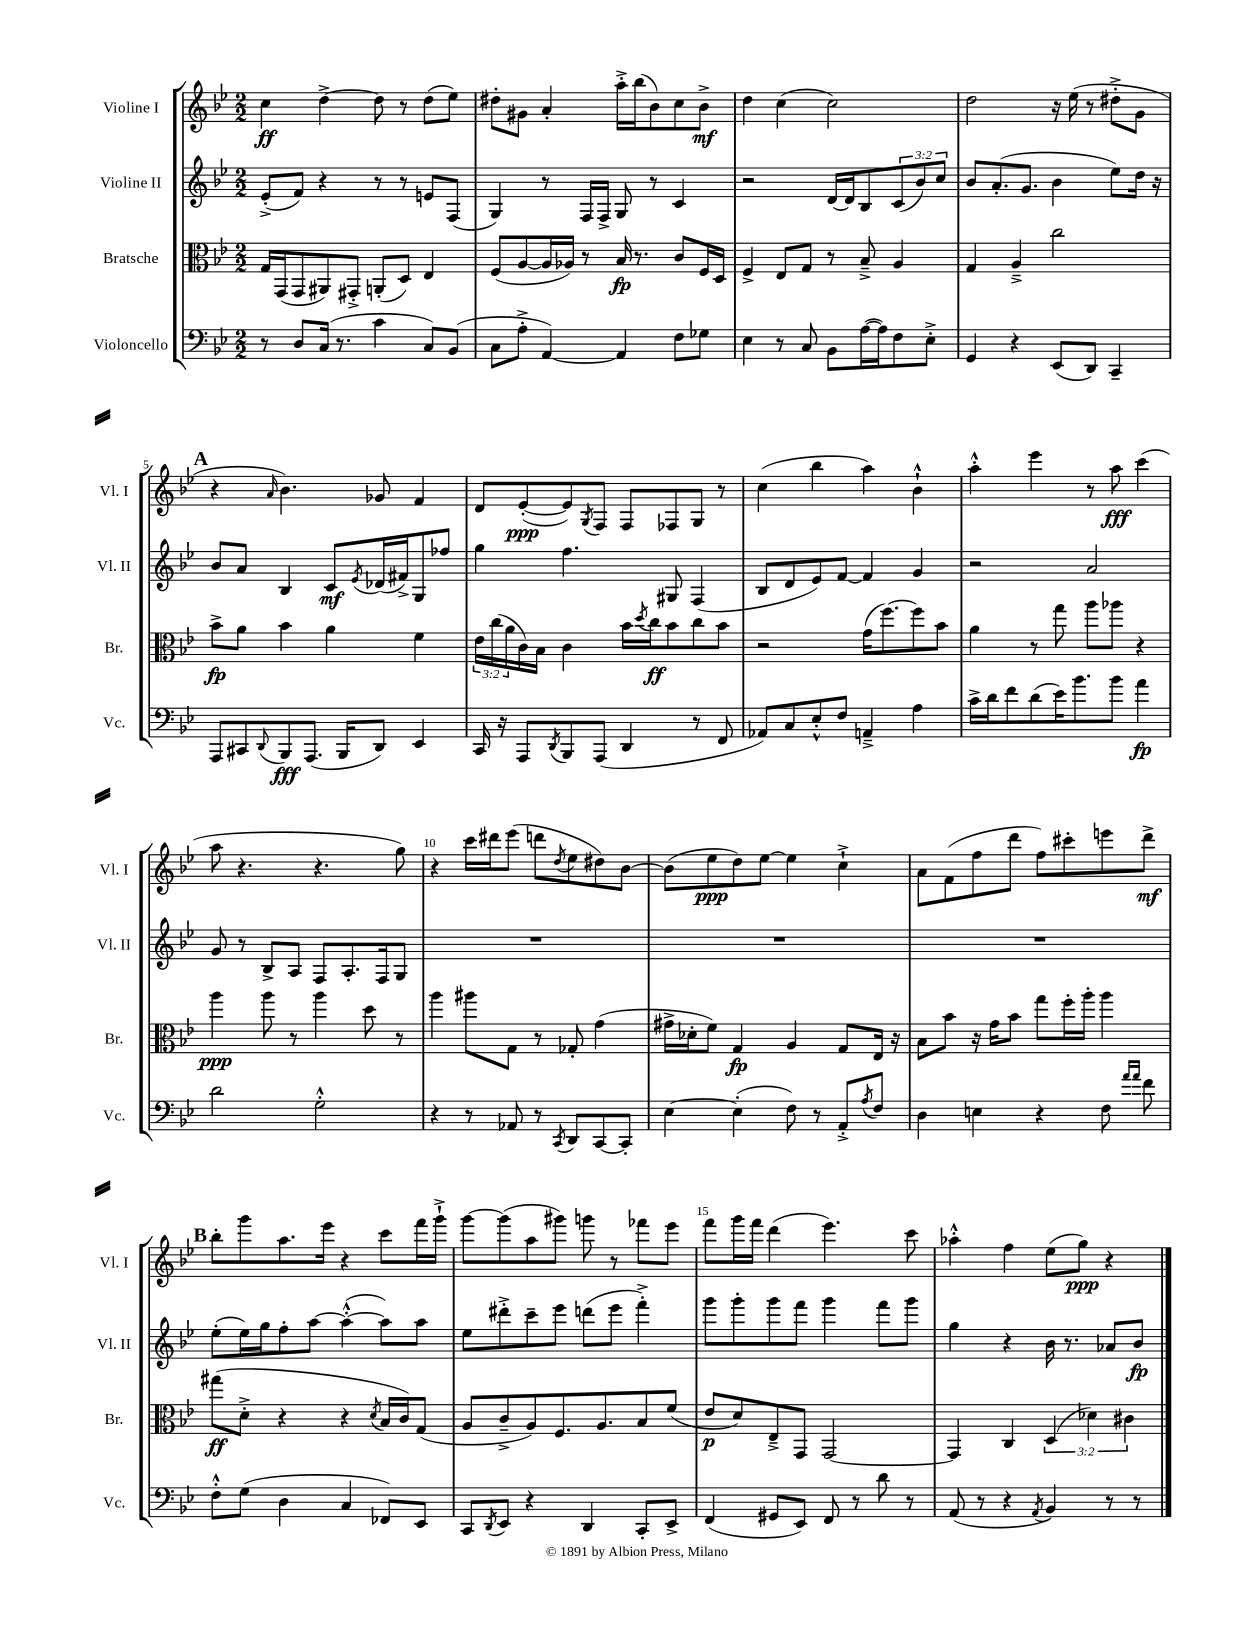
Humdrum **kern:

**kern	**kern	**kern	**kern
*staff4	*staff3	*staff2	*staff1
*clefF4	*clefC3	*clefG2	*clefG2
*k[b-e-]	*k[b-e-]	*k[b-e-]	*k[b-e-]
*M2/2	*M2/2	*M2/2	*M2/2
8r	16G/LL	(8e-'^/L	4cc\
.	(16GG/J	.	.
8D/L	8GG/	8f/J)	.
(16C/Jk	8AA#/)	4r	[4dd^\
8.r	.	.	.
.	8GG#'^/J	.	.
4c\	(8AA'/L	8r	8dd\]
.	8D/J)	8r	8r
8C/L)	4E-/	8e/L	(8dd\L
(8BB-/J	.	(8F/J	8ee-\J)
=	=	=	=
8C\L	(8F/L	4G/)	8dd#'\L
8A'^\J	[8A/	.	8g#\J
[4AA/)	16A/]L	8r	4a'/
.	16A-/JJ)	.	.
.	8r	16F/LL	.
.	.	16F^/JJ	.
4AA/]	16B-/	8G/	16aa'^\LL
.	8.r	.	(16bb-\J
.	.	8r	8b-\)
8F\L	8c/L	4c/	8cc\
8G-\J	16F/L	.	8b-^\J
.	16D/JJ	.	.
=	=	=	=
4E-\	4F^/	2r	4dd\
8r	8E-/L	.	(4cc\
8C/	8G/J	.	.
8BB-\L	8r	[16d/LL	2cc\)
.	.	16d/]J	.
([16A\L	8B-~^/	8B-/	.
16A\]J)	.	.	.
8F\	4A/	(12c/	.
.	.	12b-/)	.
8E-'^\J	.	.	.
.	.	12cc/J	.
=	=	=	=
4GG/	4G/	8b-/L	2dd\
.	.	(8.a'/	.
4r	4A~^/	.	.
.	.	8.g/J	.
(8EE-/L	2cc\	4b-\	16r
.	.	.	(16ee-\
8DD/J)	.	.	8r
4CC~/	.	8ee-\L)	8dd#'^\L
.	.	16dd\Jk	8g\J
.	.	16r	.
=	=	=	=
8AAA/L	8b-^\L	8b-/L	4r
8CC#/	8a\J	8a/J	.
8qqDD/	.	.	16qqa/
8BBB-/	4b-\	4B-/	4.b-\)
(8.AAA/J	.	.	.
.	4a\	8c/L	.
16BBB-/LK	.	.	.
.	.	8qe-/	.
8DD/J)	.	(16d-/L	8g-/
.	.	16f#^/J)	.
4EE-/	4f\	8G/	4f/
.	.	8ff-/J	.
=	=	=	=
16CC/	24e-\LL	4gg\	8d/L
.	(24cc\	.	.
16r	.	.	.
.	24a\	.	.
8AAA/L	16c\)	.	([8e-'/
.	16B-\JJ	.	.
8qDD/	.	.	.
8BBB-/	4c\	4.ff\	8e-/])
.	.	.	8qG/
(8AAA/J	.	.	8F/J
4DD/	16b-\LL	.	8F/L
.	8qdd/	.	.
.	16cc\J	.	.
.	8b-\	8G#/	8F-/
8r	8cc\	(4F/	8G/J
8FF/	8b-\J	.	8r
=	=	=	=
8AA-/L)	2r	8B-/L	(4cc\
8C/	.	8d/	.
8E-'^^/	.	8e-/)	4bb-\
8F/J	.	[8f/J	.
4AA~^/	(16g\LK	4f/]	4aa\)
.	[8.ff\)	.	.
4A\	8ff\]	4g/	4b-`^^\
.	8b-\J	.	.
=	=	=	=
16c^\LL	4a\	2r	4aa'^^\
16d\J	.	.	.
8f\	.	.	.
(8d\	8r	.	4eee-\
16e-\K)	8gg\	.	.
8.b-\	.	.	.
.	8aa\L	2a/	8r
8b-\J	8aa-\J	.	8aa\
4a\	4r	.	(4ccc\
=	=	=	=
2d\	4aa\	8g/	8aa\
.	.	8r	4.r
.	8aa\	8B-^/L	.
.	8r	8A/J	.
2G'^^\	4aa\	8F/L	4.r
.	.	8.A'/	.
.	8dd\	.	.
.	.	16F/k	.
.	8r	8G/J	8gg\)
=	=	=	=
4r	4aa\	1r	4r
8r	8aa#\L	.	16ccc\LL
.	.	.	16ddd#\J
8AA-/	8G\J	.	(8eee-\J
8r	8r	.	8ddd\L
8qCC/	.	.	8qdd/
8DD/L	8G-'/	.	8ee-\
[8CC/	(4g\	.	8dd#\)
8CC'/]J	.	.	[8b-\J
=	=	=	=
[4E-\	16g#^\LL	1r	(8b-\]L
.	16d-'\J	.	.
.	8f\J)	.	8ee-\
(4E-'\]	4G/	.	8dd\)
.	.	.	[8ee-\J
8F\)	4A/	.	4ee-\]
8r	.	.	.
8AA'^/L	8G/L	.	4cc`^\
8qA/	.	.	.
8F/J	16E-/Jk	.	.
.	16r	.	.
=	=	=	=
4D\	8B-\L	1r	8a\L
.	8b-\J	.	(8f\
4E\	16r	.	8ff\
.	16g\LK	.	.
.	8b-\J	.	8ddd\J
4r	8gg\L	.	8ff\L)
.	16ff'\L	.	8ccc#'\
.	16aa'\JJ	.	.
8F\	4aa\	.	8eee\
16qqa/LL	.	.	.
16qqa/JJ	.	.	.
8f\	.	.	8ddd^\J
=	=	=	=
8F'^^\L	(8gg#\L	(8ee-'\L	8bb-'\L
(8G\J	8d'^\J	16ee-\L)	8ggg\
.	.	16gg\J	.
4D\	4r	8ff'\	8.aa\
.	.	[8aa\J	.
.	.	.	16eee-\Jk
4C/	4r	(4aa'^^\_	4r
.	8qd/	.	.
8FF-/L)	16B-/LL	8aa\]L)	8ccc\L
.	16c/J)	.	.
8EE-/J	(8G/J	8aa\J	16fff\L
.	.	.	16ggg`^\JJ
=	=	=	=
8CC/L	8A/L	8ee-\L	[8ggg\L
8qDD/	.	.	.
8EE-/J	8c~^/	8ddd#'^\	(8ggg\]
4r	8A/)	8ccc~\	8aa\
.	8.F/	8eee-\J	8ggg#\J)
4DD/	.	(8ddd\L	8ggg\
.	8.A/	.	.
.	.	8eee-\J	8r
8CC'/L	8B-/	4fff'^\)	8fff-\L
8EE-^/J	(8f/J	.	8eee-\J
=	=	=	=
(4FF/	8e-/L	8ggg\L	8fff\L
.	8d/)	8ggg'\	16ggg\L
.	.	.	16fff\JJ
8GG#/L	8E-~^/	8ggg\	(4ddd\
8EE-/J)	8GG/J	8fff\J	.
8FF/	[2GG/	4ggg\	4.eee-\)
8r	.	.	.
8d\	.	8fff\L	.
8r	.	8ggg\J	8ccc\
=	=	=	=
(8AA/	4GG/]	4gg\	4aa-'^^\
8r	.	.	.
4r	4C/	4r	4ff\
8qAA/	.	.	.
4BB-/)	(6D/	16b-\	(8ee-\L
.	.	8.r	.
.	.	.	8gg\J)
.	6d-\)	.	.
8r	.	8a-/L	4r
.	6c#\	.	.
8r	.	8b-/J	.
==	==	==	==
*-	*-	*-	*-
